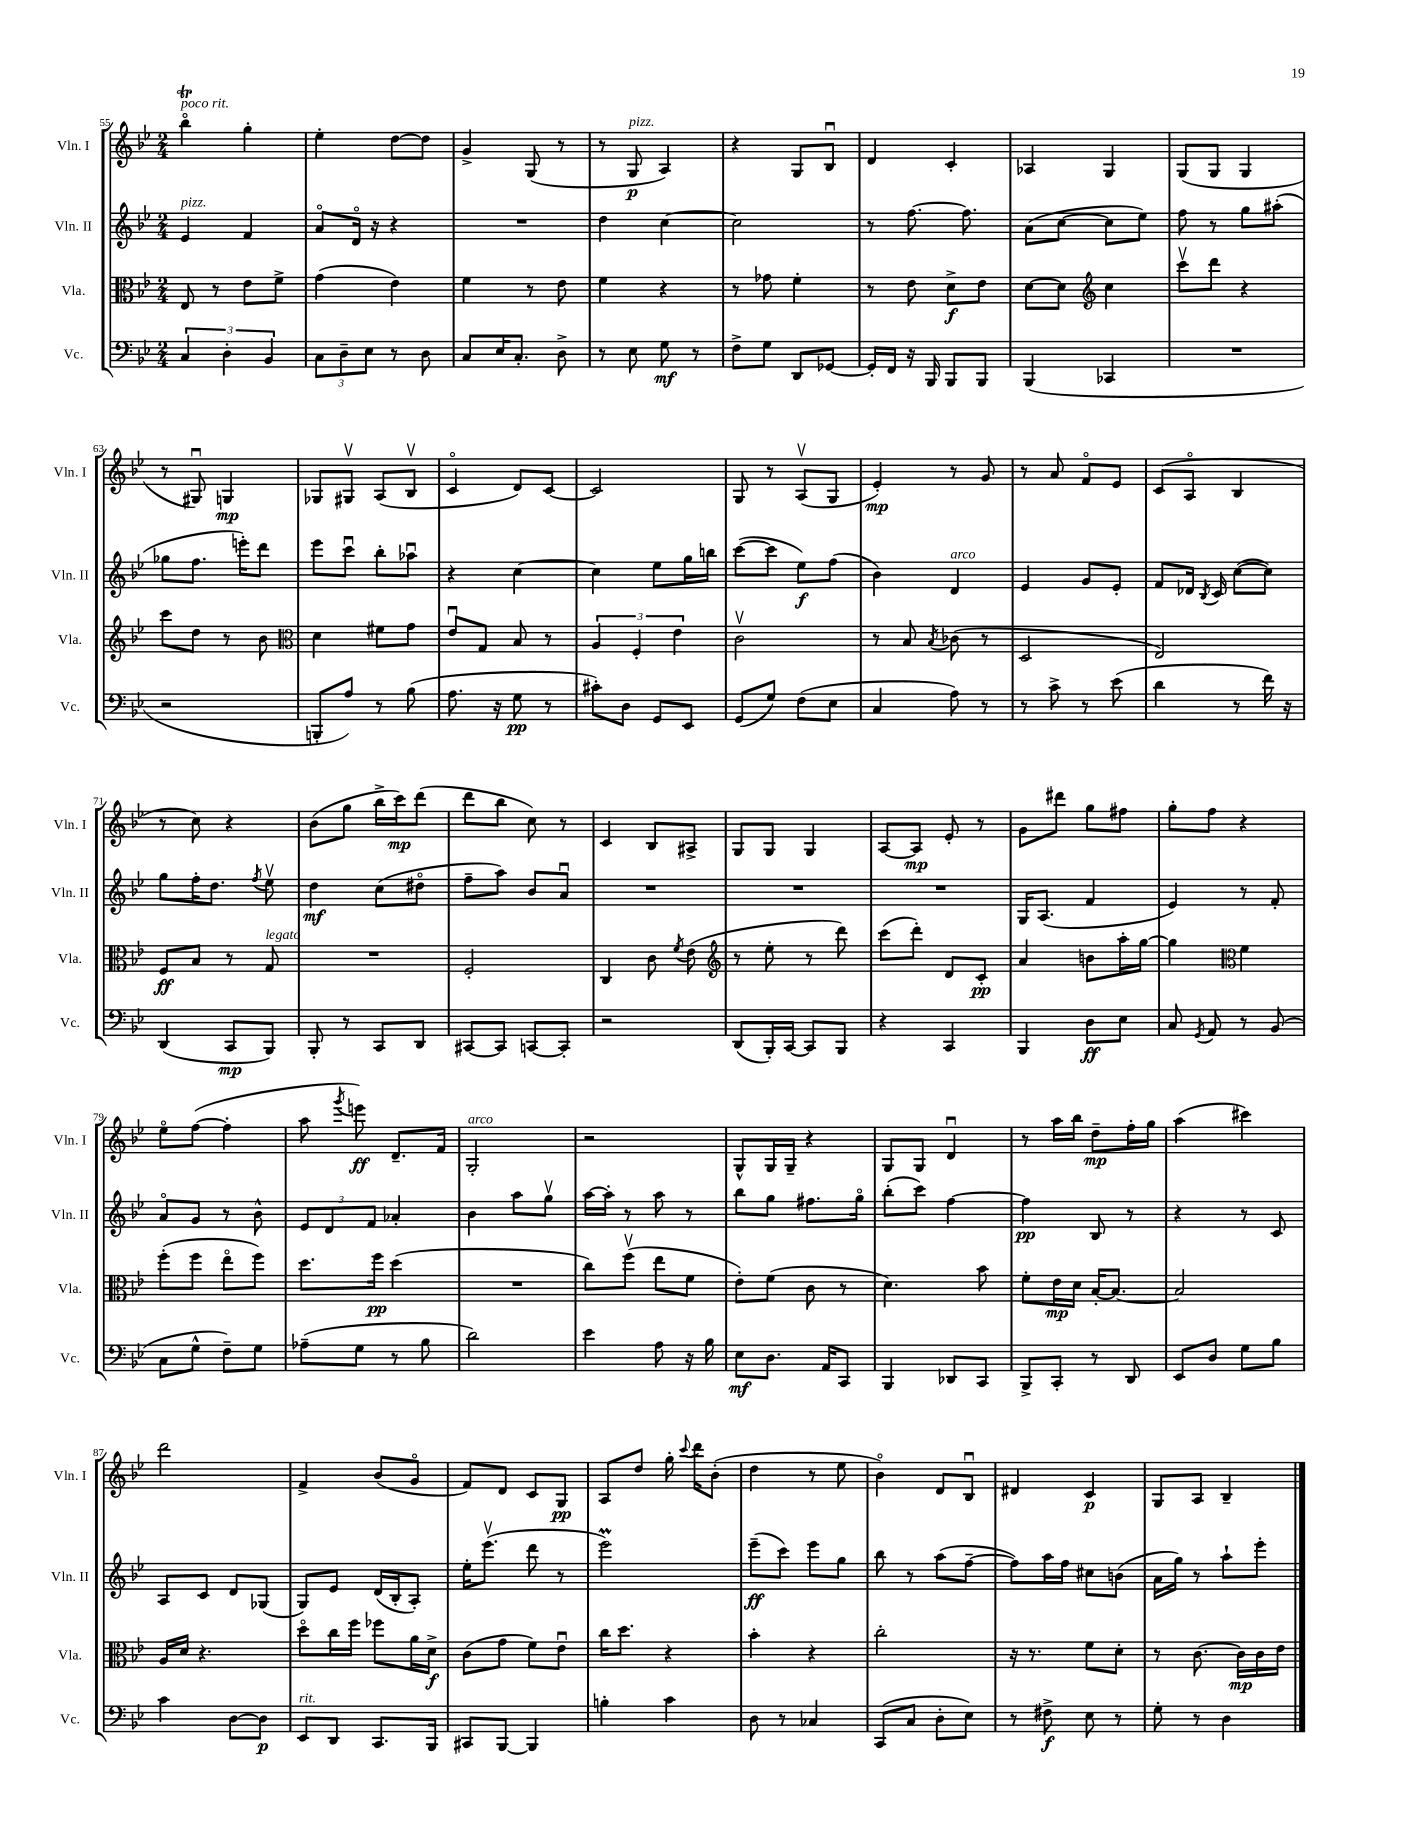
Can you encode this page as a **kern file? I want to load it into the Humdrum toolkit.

**kern	**kern	**kern	**kern
*staff4	*staff3	*staff2	*staff1
*clefF4	*clefC3	*clefG2	*clefG2
*k[b-e-]	*k[b-e-]	*k[b-e-]	*k[b-e-]
*M2/4	*M2/4	*M2/4	*M2/4
6C/	8E-/	4e-/	4bb-o\
.	8r	.	.
6D'\	.	.	.
.	8e-\L	4f/	4gg'\
6BB-/	.	.	.
.	8f^\J	.	.
=	=	=	=
12C\L	(4g\	8ao/L	4ee-'\
12D~\	.	.	.
.	.	16do/Jk	.
12E-\J	.	.	.
.	.	16r	.
8r	4e-\)	4r	[8dd\L
8D\	.	.	8dd\]J
=	=	=	=
8C/L	4f\	2r	4g^/
16E-/K	.	.	.
8.C'/J	.	.	.
.	8r	.	(8G/
8D^\	8e-\	.	8r
=	=	=	=
8r	4f\	4dd\	8r
8E-\	.	.	8G/
8G\	4r	[4cc\	4A/)
8r	.	.	.
=	=	=	=
8F^\L	8r	2cc\]	4r
8G\J	8g-\	.	.
8DD/L	4f'\	.	8G/L
[8GG-/J	.	.	8B-u/J
=	=	=	=
16GG-'/]LL	8r	8r	4d/
16FF/JJ	.	.	.
16r	8e-\	[8.ff\	.
16BBB-/	.	.	.
8BBB-/L	8d^\L	.	4c'/
.	.	8.ff\]	.
8BBB-/J	8e-\J	.	.
=	=	=	=
(4BBB-/	[8d\L	(8a\L	4A-/
.	8d\]J	[8cc\J	.
*	*clefG2	*	*
4CC-/	4cc\	8cc\]L	4G/
.	.	8ee-\J)	.
=	=	=	=
2r	8cccv\L	8ff\	(8G/L
.	8ddd\J	8r	8G/J
.	4r	8gg\L	4G/
.	.	(8aa#'\J	.
=	=	=	=
2r	8ccc\L	8gg-\L	8r
.	8dd\J	8.ff\J	8G#u/)
.	8r	.	4G/
.	.	16eee'\LK)	.
.	8b-\	8ddd\J	.
=	=	=	=
*	*clefC3	*	*
8BBB'/L	4d\	8eee-\L	8G-/L
8A/J)	.	8cccu\J	8G#v/J
8r	8f#\L	8bb-'\L	(8A/L
(8B-\	8g\J	8aa-u\J	8B-v/J
=	=	=	=
8.A\	8e-u/L	4r	4co/
.	8G/J	.	.
16r	.	.	.
8G\	8B-/	[4cc\	8d/L)
8r	8r	.	[8c/J
=	=	=	=
8c#'\L)	6A/	4cc\]	2c/]
8D\J	.	.	.
.	6F'/	.	.
8GG/L	.	8ee-\L	.
.	6e-\	.	.
8EE-/J	.	16gg\L	.
.	.	16bb\JJ	.
=	=	=	=
(8GG/L	2cv\	([8ccc\L	8G/
8G/J)	.	8ccc\]J	8r
(8F\L	.	8ee-\L)	(8Av/L
8E-\J	.	(8ff\J	8G/J
=	=	=	=
4C/	8r	4b-\)	4e-'/)
.	8B-/	.	.
.	8qB-/	.	.
8A\)	(8c-\	4d/	8r
8r	8r	.	8g/
=	=	=	=
8r	2D/	4e-/	8r
8c^\	.	.	8a/
8r	.	8g/L	8fo/L
(8e-\	.	8e-'/J	8e-/J
=	=	=	=
4d\	2E-/)	8f/L	(8c/L
.	.	16d-/Jk	8Ao/J
.	.	8qB-/	.
.	.	16c/	.
8r	.	([8cc\L	4B-/
16f\)	.	8cc\]J)	.
16r	.	.	.
=	=	=	=
(4DD/	8F/L	8gg\L	8r
.	8B-/J	16ff'\K	8cc\)
.	.	8.dd\J	.
8CC/L	8r	.	4r
.	.	8qff/	.
8BBB-/J)	8G/	8ee-v\	.
=	=	=	=
8BBB-'/	2r	4dd\	(8b-\L
8r	.	.	8gg\J
8CC/L	.	(8cc\L	16bb-^\LL
.	.	.	16ccc\J)
8DD/J	.	8dd#o\J	(8ddd\J
=	=	=	=
[8CC#/L	2F'/	8ff~\L	8ddd\L
8CC#/]J	.	8aa\J)	8bb-\J
[8CC/L	.	8b-/L	8cc\)
8CC'/]J	.	8au/J	8r
=	=	=	=
2r	4C/	2r	4c/
.	8c\	.	8B-/L
.	8qf/	.	.
.	(8e-\	.	8A#^/J
=	=	=	=
*	*clefG2	*	*
(8DD/L	8r	2r	8G/L
16BBB-'/L)	8ee-'\	.	8G/J
[16CC/JJ	.	.	.
8CC/]L	8r	.	4G/
8BBB-/J	8ddd\)	.	.
=	=	=	=
4r	(8ccc\L	2r	[8A/L
.	8ddd'\J)	.	8A/]J
4CC/	8d/L	.	8e-'/
.	8c'/J	.	8r
=	=	=	=
4BBB-/	4a/	16G/LK	8g\L
.	.	(8.A/J	.
.	.	.	8ddd#\J
8D\L	8b\L	4f/	8gg\L
8E-\J	16aa'\L	.	8ff#\J
.	[16gg\JJ	.	.
=	=	=	=
8C/	4gg\]	4e-/)	8gg'\L
8qGG/	.	.	.
8AA/	.	.	8ff\J
*	*clefC3	*	*
8r	4f\	8r	4r
(8BB-/	.	8f'/	.
=	=	=	=
8C\L	(8ff'\L	8ao/L	8ee-o\L
8G^^\J	8ff\J	8g/J	([8ff\J
8F~\L)	8ee-o\L	8r	4ff'\]
8G\J	8ff\J)	8b-^^\	.
=	=	=	=
(8A-~\L	8.dd\L	12e-/L	8aa\
.	.	12d/	.
.	.	.	8qggg/
8G\J	.	.	8eee\)
.	.	12f/J	.
.	16ff\Jk	.	.
8r	(4dd\	4a-'/	8.d~/L
8B-\	.	.	.
.	.	.	16f/Jk
=	=	=	=
2d\)	2r	4b-\	2G'/
.	.	8aa\L	.
.	.	8ggv\J	.
=	=	=	=
4e-\	8cc\L)	[16aa\LL	2r
.	.	16aa'\]JJ	.
.	(8ffv\J	8r	.
8A\	8ee-\L	8aa\	.
16r	8f\J	8r	.
16B-\	.	.	.
=	=	=	=
8E-\L	8e-'\L)	8bb-\L	8G^^/L
8.D\J	(8f\J	8gg\J	16G/L
.	.	.	16G~/JJ
.	8c\	8.ff#\L	4r
16AA/LK	.	.	.
8CC/J	8r	.	.
.	.	16ggo\Jk	.
=	=	=	=
4BBB-/	4.d\)	(8bb-'\L	8G/L
.	.	8ccc\J)	8G/J
8DD-/L	.	[4ff\	4du/
8CC/J	8b-\	.	.
=	=	=	=
8BBB-^/L	8f'\L	4ff\]	8r
8CC'/J	16e-\L	.	16aa\LL
.	16d\JJ	.	16bb-\JJ
8r	[16B-'/LK	8B-/	8dd~\L
.	8.B-/_J	.	.
8DD/	.	8r	16ff'\L
.	.	.	16gg\JJ
=	=	=	=
8EE-/L	2B-/]	4r	(4aa\
8D/J	.	.	.
8G\L	.	8r	4ccc#\)
8B-\J	.	8c/	.
=	=	=	=
4c\	16A/LL	8A/L	2ddd\
.	16d/JJ	.	.
.	4.r	8c/J	.
[8D\L	.	8d/L	.
8D\]J	.	(8G-/J	.
=	=	=	=
8EE-/L	8ddo\L	8G/L)	4f^/
8DD/J	16cc\L	8e-/J	.
.	16ff\JJ	.	.
8.CC/L	8ff-\L	(16d/LL	(8b-/L
.	.	16B-'/J	.
.	16a\L	8A'/J)	8go/J
16BBB-/Jk	16d^\JJ	.	.
=	=	=	=
8CC#/L	(8c\L	16ee-'\LK	8f/L)
.	.	(8.eee-v\J	.
[8BBB-/J	8g\J	.	8d/J
4BBB-/]	8f\L)	8ddd\	8c/L
.	8e-u\J	8r	8G/J
=	=	=	=
4B'\	16cc\LK	2eee-\)	8A/L
.	8.dd\J	.	.
.	.	.	8dd/J
4c\	4r	.	16gg'\
.	.	.	8qqccc/
.	.	.	16ddd\LK
.	.	.	(8b-'\J
=	=	=	=
8D\	4b-'\	(8eee-~\L	4dd\
8r	.	8ccc\J)	.
4C-/	4r	8eee-\L	8r
.	.	8gg\J	8ee-\
=	=	=	=
(8CC/L	2cc'\	8bb-\	4b-o\)
8C/J	.	8r	.
8D'\L	.	(8aa\L	8d/L
8E-\J)	.	[8ff~\J	8B-u/J
=	=	=	=
8r	16r	8ff\]L)	4d#/
.	8.r	.	.
8F#^\	.	16aa\L	.
.	.	16ff\JJ	.
8E-\	8f\L	8cc#\L	4c/
8r	8d'\J	(8b\J	.
=	=	=	=
8G'\	8r	16a\LL	8G/L
.	.	16gg\JJ)	.
8r	[8.c\	8r	8A/J
4D\	.	8aa`\L	4B-~/
.	16c\]LL	.	.
.	16c\	8eee-'\J	.
.	16e-\JJ	.	.
==	==	==	==
*-	*-	*-	*-
